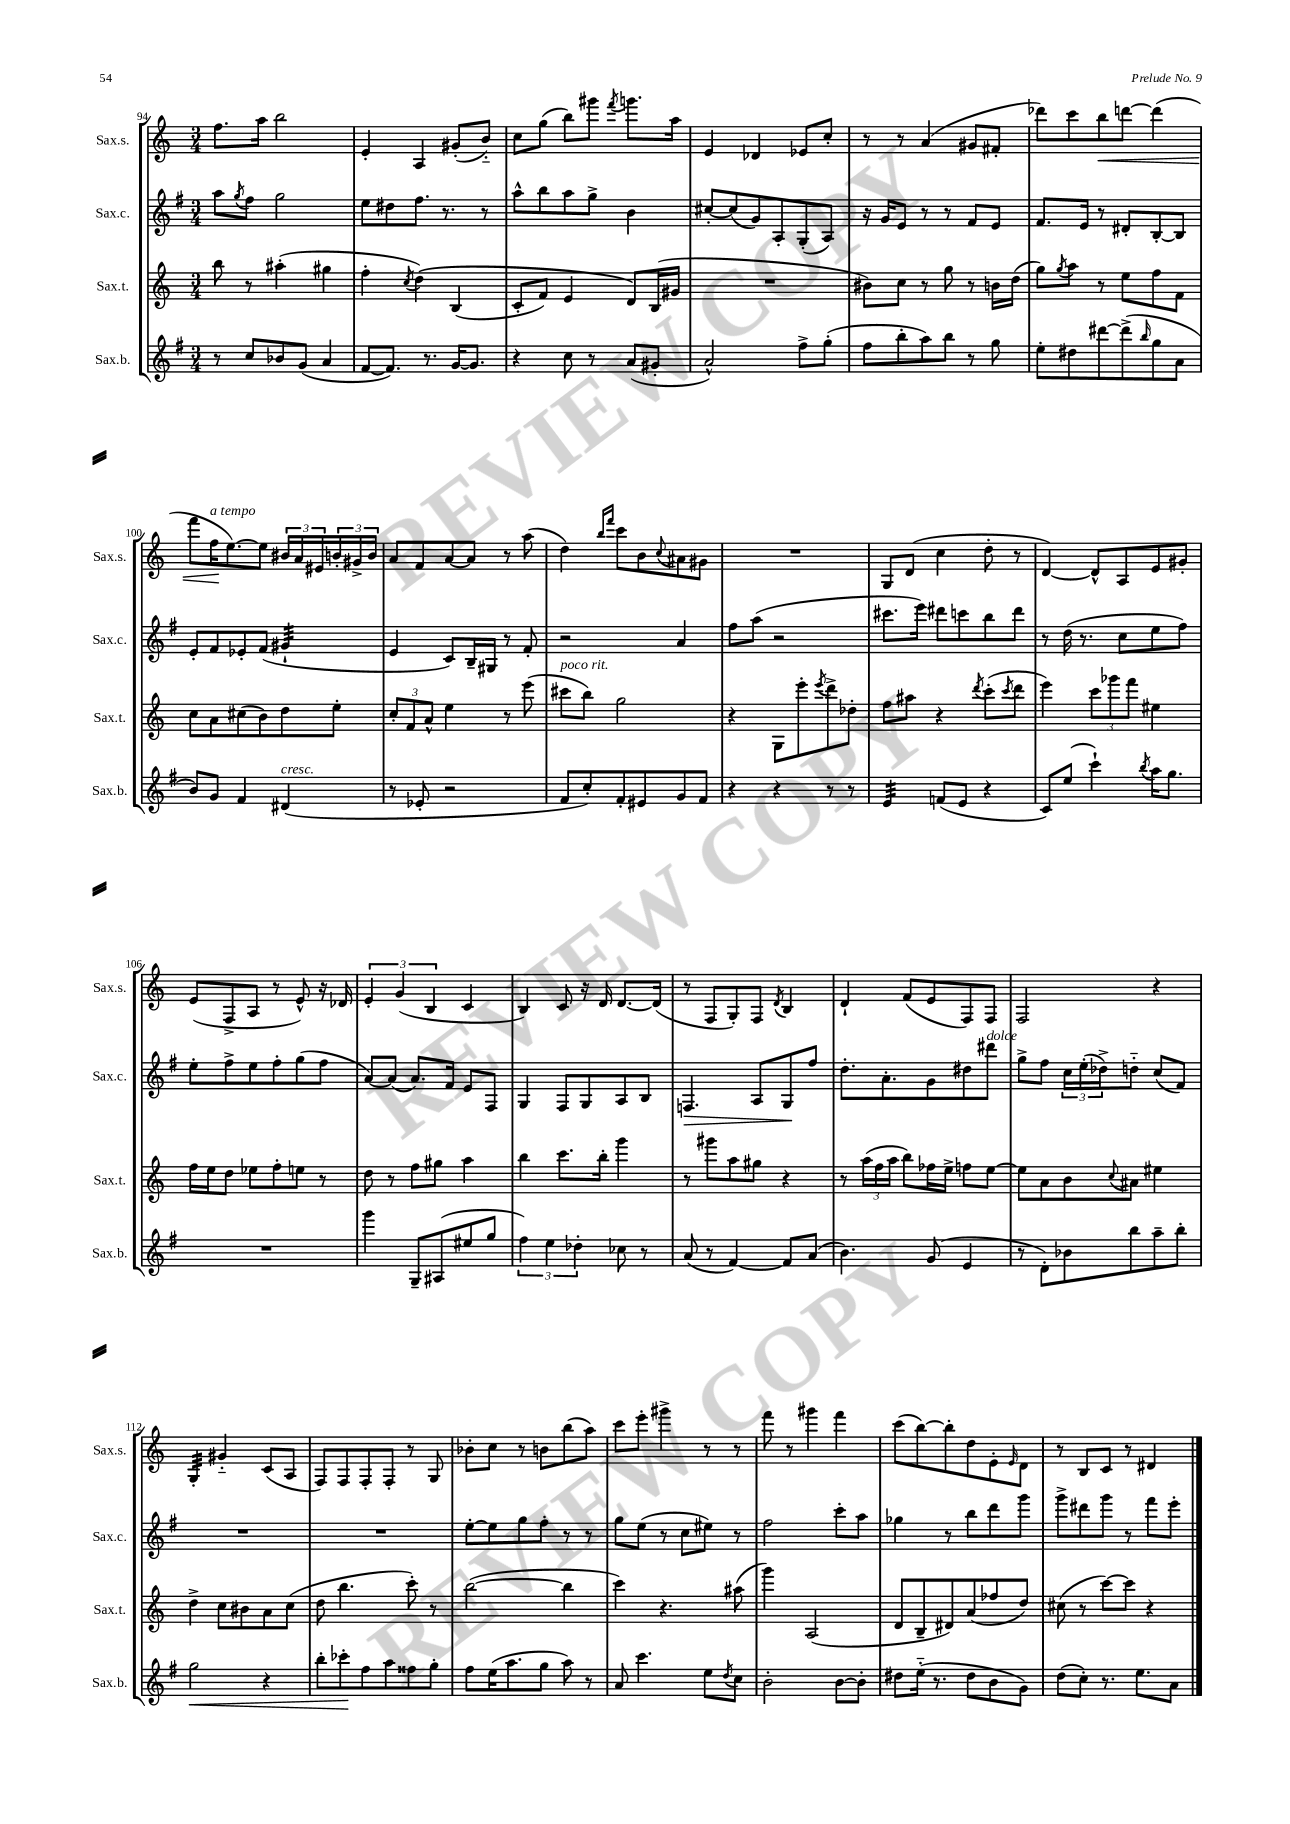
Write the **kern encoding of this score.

**kern	**kern	**kern	**kern
*staff4	*staff3	*staff2	*staff1
*clefG2	*clefG2	*clefG2	*clefG2
*k[f#]	*k[]	*k[f#]	*k[]
*M3/4	*M3/4	*M3/4	*M3/4
8r	8bb	8aa	8.ff
.	.	8qgg	.
8cc	8r	8ff#	.
.	.	.	16aa
8b-	(4aa#'	2gg	2bb
(8g	.	.	.
4a	4gg#	.	.
=	=	=	=
[8f#	4ff'	8ee	4e'
8.f#])	.	8dd#	.
.	8qcc	.	.
.	&(4dd)	8.ff#	4A
8.r	.	.	.
.	.	8.r	.
[16g	(4B	.	(8g#'
8.g]	.	.	.
.	.	8r	8b'~)
=	=	=	=
4r	8c'	8aa^^	8cc
.	8f)	8bb	(8gg
8cc	4e	8aa	8bb)
8r	.	8gg^	8ggg#
.	.	.	8qfff
(8a	8d&)	4b	8.ggg
8g#'	(16B	.	.
.	16g#	.	16aa
=	=	=	=
2a^^)	2.r	[8cc#'	4e
.	.	(8cc#]	.
.	.	8g)	4d-
.	.	8A'	.
8ff#^	.	(8G'	8e-
(8gg'	.	8A)	8cc'
=	=	=	=
8ff#	8b#)	16r	8r
.	.	16g	.
8bb'	8cc	8e	8r
8aa)	8r	8r	(4a
8bb	8gg	8r	.
8r	8r	8f#	8g#
8gg	16b	8e	8f#'
.	(16dd	.	.
=	=	=	=
8ee'	8gg)	8.f#	8ddd-)
.	8qgg	.	.
8dd#	8aa	.	8ccc
.	.	16e	.
[8ddd#	8r	8r	8bb
(8ddd#^]	8ee	8d#'	[8ddd
16qqbb	.	.	.
8gg	8ff	[8B'	(4ddd]
8a	8f	8B]	.
=	=	=	=
8b)	8cc	8e'	8fff
8g	8a	8f#	16ff
.	.	.	[8.ee)
4f#	(8cc#	8e-'	.
.	8b)	(8f#	8ee]
(4d#	8dd	4g#`	24b#
.	.	.	24a
.	.	.	24e#
.	8ee'	.	24b'
.	.	.	24g#^
.	.	.	24b
=	=	=	=
8r	12cc'	4e	8a
.	12f	.	.
8e-'	.	.	8f
.	12a^^	.	.
2r	4ee	8c)	[8a
.	.	16B~	8a]
.	.	16G#	.
.	8r	8r	8r
.	(8eee	8f#'	(8aa
=	=	=	=
8f#	8ccc#	2r	4dd)
8cc')	8bb)	.	.
.	.	.	16qqbb
.	.	.	16qqfff
8f#'	2gg	.	8ccc
8e#	.	.	8b
.	.	.	8qqcc
8g	.	4a	8a#
8f#	.	.	8g#
=	=	=	=
4r	4r	8ff#	2.r
.	.	(8aa	.
4r	8G	2r	.
.	8eee'	.	.
.	8qeee	.	.
8r	8ddd^	.	.
8r	8dd-'	.	.
=	=	=	=
4e	8ff	8.ccc#	8G
.	8aa#	.	(8d
.	.	16eee)	.
(8f	4r	8ddd#	4cc
8e	.	8ccc	.
.	8qddd	.	.
4r	(8ccc'	8bb	8dd'
.	8qccc	.	.
.	8ddd	8ddd#	8r
=	=	=	=
8c)	4eee)	8r	[4d)
(8ee	.	(16dd	.
.	.	8.r	.
4ccc`)	12ccc	.	8d^^]
.	12ggg-	.	.
.	.	8cc	8A
.	12fff	.	.
8qbb	.	.	.
16aa	4ee#	8ee	8e
8.gg	.	.	.
.	.	8ff#)	8g#'
=	=	=	=
2.r	16ff	8ee'	(8e
.	16ee	.	.
.	8dd	8ff#^	8F^
.	8ee-	8ee	8A
.	8ff'	8ff#'	8r
.	8ee	(8gg	8e^^)
.	8r	8ff#	16r
.	.	.	16d-
=	=	=	=
4ggg	8dd	[8a)	6e'
.	8r	(8a]	.
.	.	.	(6g
8G~	8ff	8.a)	.
.	.	.	6B
(8A#	8gg#	.	.
.	.	16f#	.
8ee#	4aa	8e	4c
8gg	.	8F#	.
=	=	=	=
6ff#)	4bb	4G	4B)
6ee	.	.	.
.	8.ccc	8F#	8c
6dd-'	.	.	.
.	.	8G	16r
.	16bb'	.	16d
8cc-	4ggg	8A	[8.d
8r	.	8B	.
.	.	.	(16d]
=	=	=	=
(8a	8r	4.F	8r
8r	8ggg#	.	8F
[4f#)	8aa	.	8G')
.	8gg#	8A	8F
.	.	.	8qd
8f#]	4r	8G	4B
(8a	.	8ff#	.
=	=	=	=
4.b)	8r	8.dd'	4d`
.	(24aa	.	.
.	24ff	.	.
.	.	8.a'	.
.	24aa	.	.
.	8bb)	.	(8f
(8g	16ff-	8g	8e
.	16ee^	.	.
4e	8ff	8dd#	8F)
.	[8ee	8ddd#	8F
=	=	=	=
8r	8ee]	8gg^	2F
8d')	8a	8ff#	.
8b-	8b	24cc	.
.	.	(24ee'	.
.	.	24dd-^)	.
.	8qqcc	.	.
8bb	8a#	8dd'~	.
8aa~	4ee#	(8cc	4r
8bb'	.	8f#)	.
=	=	=	=
2gg	4dd^	2.r	4G'
.	8cc	.	4g#'~
.	8b#	.	.
4r	8a	.	(8c
.	(8cc	.	8A
=	=	=	=
8bb'	8dd	2.r	8F)
8ccc-'	4.bb	.	8F
8ff#	.	.	8F'
8aa	.	.	8F'
8ff##	8ccc')	.	8r
8gg'	8r	.	8G
=	=	=	=
8ff#	([2bb	[8ee'	8b-'
(16ee	.	8ee]	8cc
8.aa	.	.	.
.	.	8gg	8r
8gg	.	8ff#'	8b
8aa)	4bb]	8r	(8bb
8r	.	8r	8aa)
=	=	=	=
8a	4ccc)	8gg	8ccc
4.ccc	.	(8ee	8eee'
.	4.r	8r	4ggg#^
.	.	8cc	.
8ee	.	8ee#)	8r
8qdd	.	.	.
8cc	(8aa#	8r	8r
=	=	=	=
2b'	4ggg)	2ff#	8fff
.	.	.	8r
.	(2A	.	4ggg#
[8b	.	8ccc'	4fff
8b']	.	8aa	.
=	=	=	=
8dd#	8d	4gg-	(8ccc
(16ee'~	8B~	.	[8bb)
8.r	.	.	.
.	8d#)	8r	8bb']
8dd#	(8a	8bb	8dd
8b	8ff-	8ddd	8e'
.	.	.	16qqe
8g)	8dd)	8ggg	8d
=	=	=	=
(8dd	(8cc#	8ggg^	8r
8cc')	8r	8ddd#	8B
8.r	[8ccc)	8ggg	8c
.	8ccc]	8r	8r
8.ee	.	.	.
.	4r	8fff#	4d#
8a	.	8eee'	.
==	==	==	==
*-	*-	*-	*-
